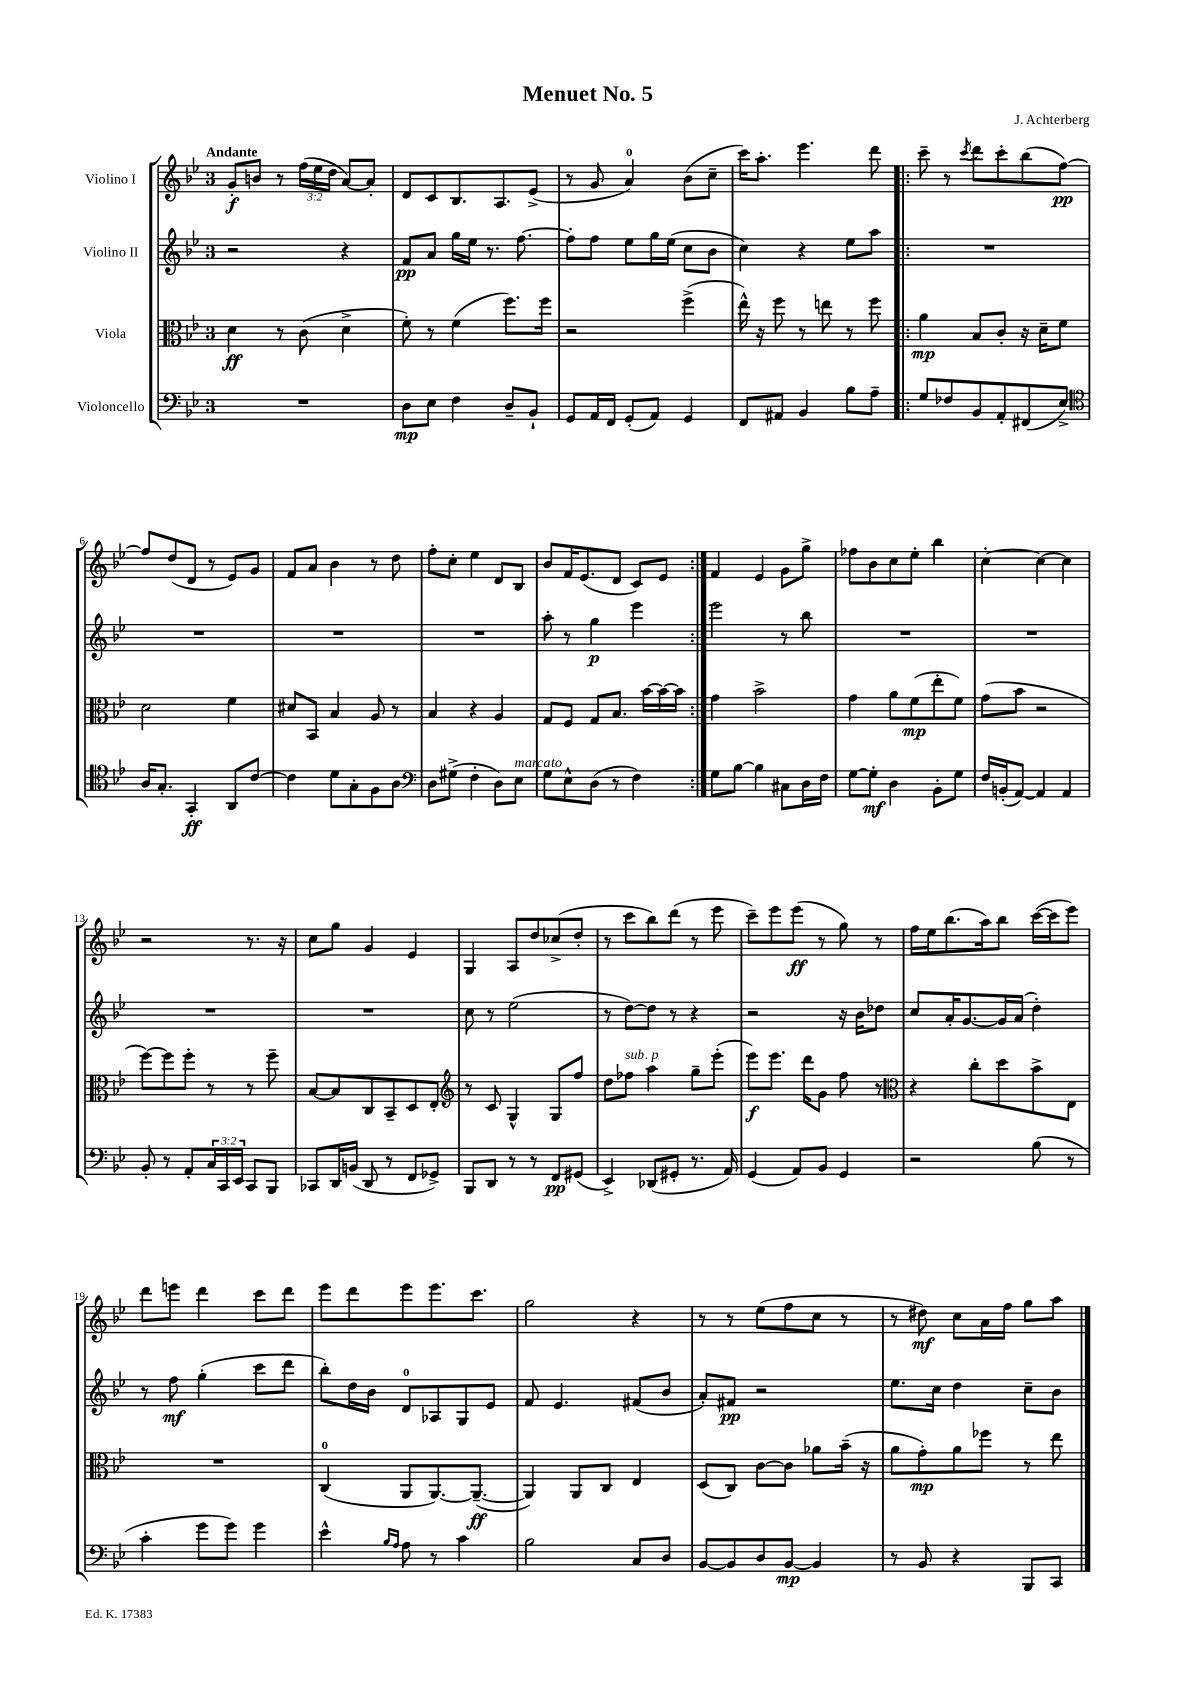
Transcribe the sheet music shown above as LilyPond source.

\header { title = "Menuet No. 5" composer = "J. Achterberg" }
<<
\new StaffGroup <<
\new Staff = "s0" \with { instrumentName = "Violino I" } {
    \clef treble \key bes \major \once \override Staff.TimeSignature.style = #'single-digit \time 3/4 \override Staff.TupletNumber.text = #tuplet-number::calc-fraction-text \tempo "Andante"
    g'8-.\f b'8 r8 \tuplet 3/2 { f''16( ees''16 d''16 } a'8~) a'8-. |
    d'8 c'8 bes8. a8. ees'8->( |
    r8 g'8 a'4-0) bes'8( c''8-- |
    c'''16) a''8.-. ees'''4. d'''8 |
    \repeat volta 2 { c'''8-- r8 \acciaccatura { c'''8 } d'''8 c'''8-. bes''8( f''8~\pp) |
    f''8 d''8( d'8 r8 ees'8) g'8 |
    f'8 a'8 bes'4 r8 d''8 |
    f''8-. c''8-. ees''4 d'8 bes8 |
    bes'8 f'16 ees'8.( d'8 c'8) ees'8 | }
    f'4 ees'4 g'8 g''8-> |
    fes''8 bes'8 c''8 ees''8-. bes''4 |
    c''4~-. c''4~ c''4 |
    r2 r8. r16 |
    c''8 g''8 g'4 ees'4 |
    g4 a8 d''8 ces''8->( d''8-. |
    r8 c'''8 bes''8) d'''8( r8 ees'''8 |
    c'''8--) ees'''8 ees'''8\ff( r8 g''8) r8 |
    f''16 ees''16 bes''8.( a''16) bes''8 c'''16~( c'''16 ees'''8) |
    d'''8 e'''8 d'''4 c'''8 d'''8 |
    ees'''8 d'''8 ees'''8 ees'''8. c'''8. |
    g''2 r4 |
    r8 r8 ees''8( f''8 c''8 r8 |
    r8 dis''8\mf) c''8 a'16 f''16 g''8 a''8 \bar "|." |
}
\new Staff = "s1" \with { instrumentName = "Violino II" } {
    \clef treble \key bes \major \once \override Staff.TimeSignature.style = #'single-digit \time 3/4
    r2 r4 |
    f'8\pp a'8 g''16 ees''16 r8. f''8.~ |
    f''8-. f''8 ees''8 g''16 ees''16( c''8 bes'8 |
    c''4) r4 ees''8 a''8 |
    \repeat volta 2 { R2. |
    R2. |
    R2. |
    R2. |
    a''8-. r8 g''4\p ees'''4 | }
    ees'''2 r8 bes''8 |
    R2. |
    R2. |
    R2. |
    R2. |
    c''8 r8 ees''2( |
    r8 d''8~) d''8 r8 r4 |
    r2 r16 bes'16 des''8 |
    c''8 a'16-. g'8.~ g'16 a'16( d''4-.) |
    r8 f''8\mf g''4-.( c'''8 d'''8 |
    bes''8-.) d''16 bes'16 d'8-0 aes8 g8 ees'8 |
    f'8 ees'4. fis'8( bes'8 |
    a'8-.) fis'8\pp r2 |
    ees''8. c''16 d''4 c''8-- bes'8 \bar "|." |
}
\new Staff = "s2" \with { instrumentName = "Viola" } {
    \clef alto \key bes \major \once \override Staff.TimeSignature.style = #'single-digit \time 3/4
    d'4\ff r8 c'8( d'4-> |
    f'8-.) r8 f'4( f''8.) f''16 |
    r2 f''4->( |
    ees''16-^) r16 f''8 r8 e''8 r8 f''8 |
    \repeat volta 2 { a'4\mp bes8 c'8-. r16 d'16-- f'8 |
    d'2 f'4 |
    dis'8 bes,8 bes4 a8 r8 |
    bes4 r4 a4 |
    g8 f8 g8 bes8. bes'16~ bes'16~ bes'16 | }
    g'4 bes'2-> |
    g'4 a'8 f'8\mp( ees''8-. f'8) |
    g'8( bes'8 r2 |
    f''8~) f''8 f''8-. r8 r8 f''8-- |
    bes8~ bes8 c8 bes,8-- d8 ees8-. |
    \clef treble r8 c'8 g4-^ g8 f''8 |
    d''8 fes''8^\markup { \italic "sub. p" } a''4 g''8-- ees'''8-.( |
    ees'''8\f) ees'''8. d'''16 g'8 f''8 r8 |
    \clef alto r4 c''8-. d''8 bes'8-> ees8 |
    R2. |
    c4-0( a,8 a,8.~) a,8.~--\ff( |
    a,4) a,8 c8 ees4 |
    d8( c8) c'8~ c'8 aes'8 bes'16--( r16 |
    a'8 g'8-.\mp) a'8 fes''8 r8 ees''8 \bar "|." |
}
\new Staff = "s3" \with { instrumentName = "Violoncello" } {
    \clef bass \key bes \major \once \override Staff.TimeSignature.style = #'single-digit \time 3/4 \override Staff.TupletNumber.text = #tuplet-number::calc-fraction-text
    R2. |
    d8\mp ees8 f4 d8-- bes,8-! |
    g,8 a,16 f,16 g,8-.( a,8) g,4 |
    f,8 ais,8 bes,4 bes8 a8-- |
    \repeat volta 2 { g8 fes8 bes,8 a,8-. fis,8( ees8->) |
    \clef tenor a16 g8.-. g,4-.\ff a,8 c'8~ |
    c'4 d'8 g8-. f8 a8 |
    \clef bass d8 gis8->( f4-. d8) ees8^\markup { \italic "marcato" } |
    g8 ees8-^ d8( r8 f4) | }
    g8 bes8~ bes4 cis8 d16 f16 |
    g8~ g8-.\mf d4 bes,8-. g8 |
    f16 b,16-.( a,8~) a,4 a,4 |
    bes,8-. r8 a,8-. \tuplet 3/2 { c16 c,16 ees,16 } c,8 bes,,8 |
    ces,8 d,16 b,16( d,8 r8 f,8 ges,8->) |
    bes,,8 d,8 r8 r8 f,8\pp gis,8( |
    ees,4->) des,8( gis,8-. r8. a,16) |
    g,4( a,8) bes,8 g,4 |
    r2 bes8( r8 |
    c'4-. g'8 g'8) g'4 |
    ees'4-^ \grace { bes16 a16 } a8 r8 c'4 |
    bes2 c8 d8 |
    bes,8~ bes,8 d8 bes,8~\mp bes,4 |
    r8 bes,8 r4 bes,,8 c,8 \bar "|." |
}
>>
>>
